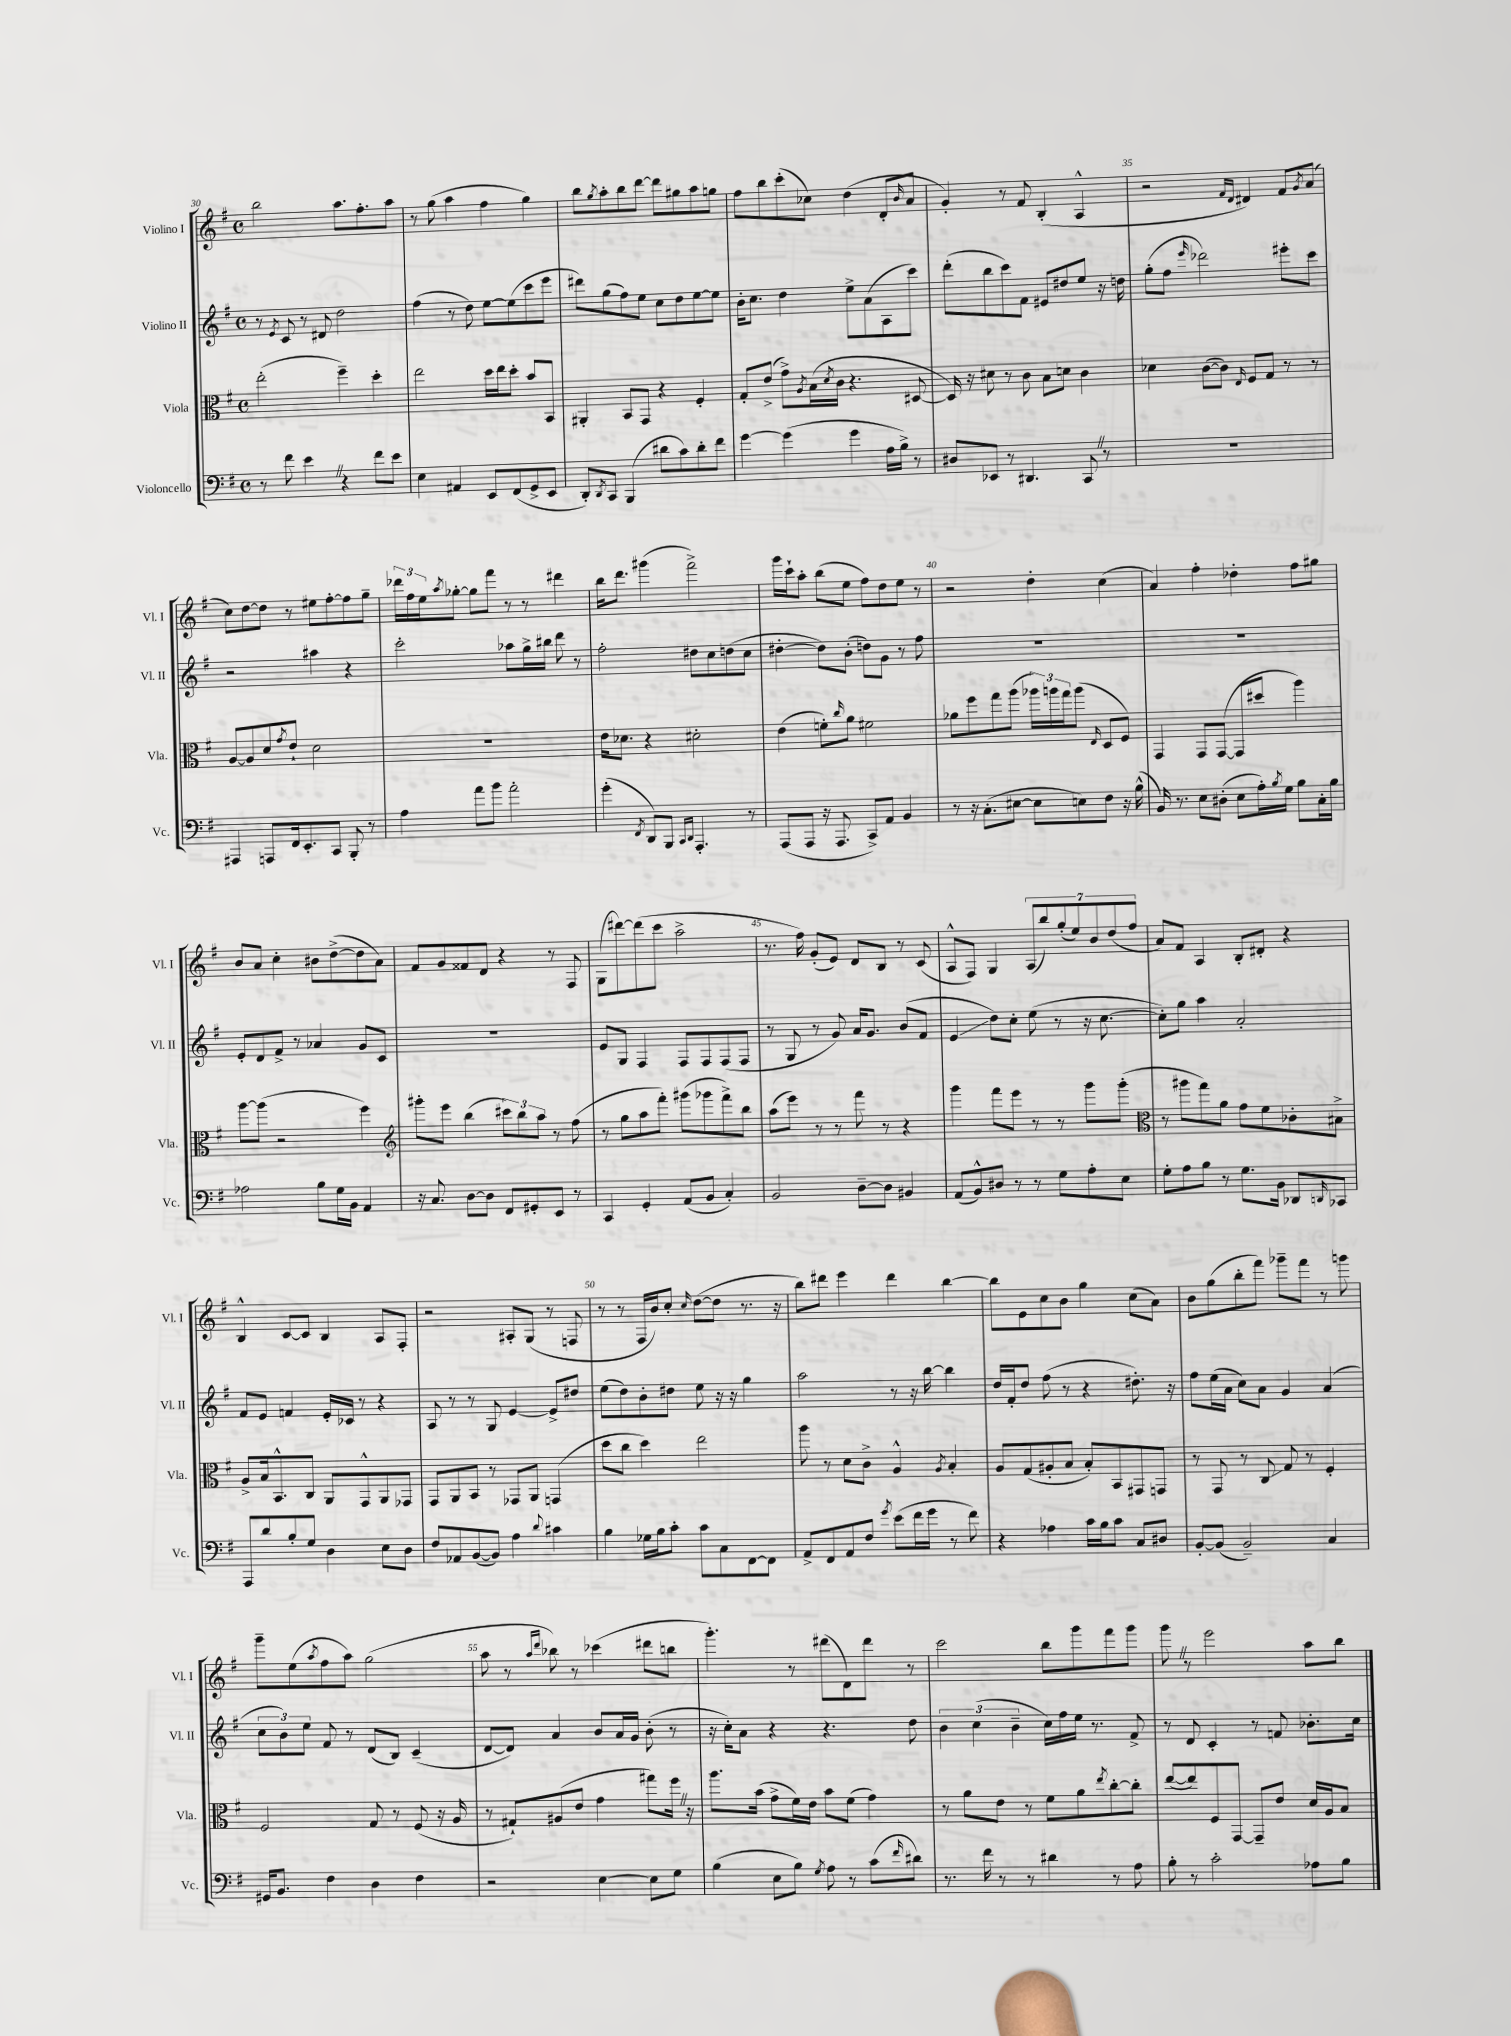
<<
\new StaffGroup <<
\new Staff = "s0" \with { instrumentName = "Violino I" shortInstrumentName = "Vl. I" } {
    \clef treble \key g \major \defaultTimeSignature \time 4/4
    b''2 a''8. fis''8.-. a''8 |
    r8 g''8( a''4 fis''4 g''4) |
    b''8 \acciaccatura { g''8 } a''8-. b''8 d'''8~ d'''8 gis''8 a''8 g''8 |
    fis''8 b''8 c'''8-.( ces''8) d''4( d'8-. \grace { b'16 } a'8 |
    g'4-.) r8 fis'8 b4-.( a4-^ |
    r2 \grace { fis'16 d'16 } dis'4) fis'8 \acciaccatura { g'8 } a'8( |
    c''8) d''8~ d''8 r8 eis''8 fis''8~-. fis''8 g''8-- |
    \tuplet 3/2 { des'''16 fis''16 e''16 } \acciaccatura { a''8 } ges''8~-. ges''8 fis'''8 r8 r8 dis'''4 |
    b''16 d'''8. gis'''4( fis'''2->) |
    g'''16 c'''16-! a''8-. b''8( e''8 fis''8) d''8 e''8 r8 |
    r2 d''4-. c''4( |
    a'4) fis''4-. des''4-. fis''8 gis''8 |
    b'8 a'8 c''4-. bis'8 d''8~->( d''8 a'8) |
    fis'8 g'8 fisis'8 d'8 r4 r8 fis8 |
    g8( dis'''8~) dis'''8( c'''8 a''2-> |
    r8. fis''16) g'8-.( e'8) d'8 b8 r8 c'8( |
    a8-^ fis8) g4 \tuplet 7/4 { a8( b''8) g''8-.( e''8) b'8 d''8( fis''8 } |
    a'8) fis'8 a4 b8-. dis'8-. r4 |
    b4-^ c'8~ c'8 b4 a8 fis8-. |
    r2 ais8-. g8( r8 f8 |
    r8 r8 fis16 b'16) c''8-. \grace { c''16 } d''8~( d''8 r8. r16 |
    b''8) dis'''8 e'''4 dis'''4 b''4~ |
    b''8 e'8 c''8 b'8 g''4 c''8( a'8) |
    b'8 g''8( b''8-. fis'''8) ges'''8-- fis'''8 r8 g'''8 |
    g'''8-- e''8( \acciaccatura { a''8 } fis''8 a''8) g''2( |
    a''8 r8 \grace { a''16 d'''16 } bes''8) r8 ces'''4( dis'''8 b''8 |
    g'''4.-.) r8 dis'''8( d'8) dis'''8 r8 |
    c'''2 b''8 g'''8 fis'''8 g'''8 |
    g'''8 \once \override BreathingSign.text = \markup { \musicglyph "scripts.caesura.straight" } \breathe r8 e'''2 a''8 b''8 \bar "|." |
}
\new Staff = "s1" \with { instrumentName = "Violino II" shortInstrumentName = "Vl. II" } {
    \clef treble \key g \major \defaultTimeSignature \time 4/4
    r8 \acciaccatura { e'8 } c'8 r8 dis'8 d''2 |
    fis''4( r8 d''8) e''8~ e''8( c'''8 e'''8 |
    dis'''8) g''8( fis''8) e''8 c''8 d''8 e''8~ e''8 |
    b'16-. c''8. d''4 e''8-> a'8( a8 c'''8) |
    d'''8-.( b''8 c'''8) fis'8 eis'8 dis''8 e''8 r16 d''16 |
    g''8-.( fis''8 \grace { e'''16 } des'''2) eis'''8-. c'''8 |
    r2 ais''4 r4 |
    c'''2-. aes''8 g''16-> bis''16 d'''8 r8 |
    fis''2-. dis''8 c''8 d''8( c''8 |
    dis''4~-. dis''8) b'8-.( d''8) g'8 r8 fis''8 |
    R1 |
    R1 |
    e'8-. d'8 fis'8-> r8 aes'4 g'8 c'8 |
    R1 |
    e'8 g8 fis4 fis8 fis8 fis8( fis8 |
    r8 g8 r8 g'8) a'16 g'8. b'8( fis'8 |
    e'4\glissando d''8) c''8-. e''8( r8 r16 c''8.~ |
    c''8-.) g''8 a''4 a'2-. |
    fis'8 e'8 f'4 e'16-. ces'16 r8 r4 |
    a8 r8 r8 g8 e'4~ e'8-> dis''8 |
    e''8( d''8) b'8-. dis''8 e''8 r16 r16 g''4 |
    a''2 r8 r16 b''16~ b''4 |
    d''16 fis'16-. d''8 fis''8( r8 r4 dis''8.-.) r16 |
    fis''8 e''16( a'16 c''8) a'8 g'4 a'4( |
    \tuplet 3/2 { c''8 b'8) e''8 } fis'8 r8 d'8( b8) c'4--( |
    d'8~ d'8) a'4 b'8 a'16 g'16 b'8-.( r8 |
    r16 c''16-.) a'8 r4 r4. d''8 |
    \tuplet 3/2 { b'4 c''4( b'4-- } c''16) fis''16 e''16 r8. fis'8-> |
    r8 d'8 c'4-. r8 f'8 bes'8.-. c''16 \bar "|." |
}
\new Staff = "s2" \with { instrumentName = "Viola" shortInstrumentName = "Vla." } {
    \clef alto \key g \major \defaultTimeSignature \time 4/4
    e''2-.( fis''4--) d''4-. |
    e''2 d''16 e''16 d''8-. b'8 b,8 |
    ais,4-. b,8 g,8 r4 fis4-. |
    g8-. e'8->( g'8->) \acciaccatura { a8 } b16( \acciaccatura { d'8 } c'16 r4. dis8~ |
    dis16) r16 dis'8 r8 c'8 b8 d'8 c'4 |
    des'4 c'8~( c'8) \grace { e16 } fis8 g8 r8 r8 |
    a8~ a8 d'8 \acciaccatura { g'8 } e'8-! d'2 |
    R1 |
    e'16 des'8. r4 dis'2-. |
    e'4( f'8-.) \grace { c''16 } a'8 fis'2 |
    aes'8 fis''8 g''8 a''8( \tuplet 3/2 { aes''16) a''16 g''16 } a''8( \grace { e16 } d8 fis8) |
    g,4 g,8 g,8~( g,8 dis''8 a''4) |
    a''8~ a''8( r2 fis''4) |
    \clef treble gis'''8-. e'''8 b''4( \tuplet 3/2 { cis'''8) b''8 a''8 } r8 fis''8( |
    r8 g''8 a''8 fis'''8-.) gis'''8( ges'''8 fis'''8->) b''8 |
    a''8( e'''8) r8 r8 fis'''8 r8 r4 |
    g'''4 fis'''8 e'''8 r8 r8 g'''8 g'''8-.( |
    \clef alto r8 ais''8 g''8) a'8 g'8 fis'8 ces'8-. bis8-> |
    a8-> b16 b,8.-^ c8 a,8 g,8-^ a,8 ges,8 |
    g,8 a,8 b,8 r8 ges,8 a,8 g,4( |
    d''8 c''8 d''4) e''2 |
    a''8 r8 d'8 c'8-> a4-^ \acciaccatura { a8 } b4-. |
    a8 g8( ais8-. b8 b8-.) b,8 gis,8 g,8 |
    r8 g,8 r8 c8\glissando g8 r8 fis4-. |
    fis2 g8 r8 fis8( r16 a16 |
    r8 gis8-!) ais8( e'8 g'4 gis''8) fis''16 \once \override BreathingSign.text = \markup { \musicglyph "scripts.caesura.straight" } \breathe r16 |
    a''8. b'16( g'8-> fis'16) e'16 b'8 fis'8( g'4) |
    r8 a'8 e'8 r8 fis'8 a'8 \acciaccatura { e''8 } c''8~-. c''8-. |
    e''8~( e''8) fis8 g,8~ g,8-- e'8 d'16 a16 b8 \bar "|." |
}
\new Staff = "s3" \with { instrumentName = "Violoncello" shortInstrumentName = "Vc." } {
    \clef bass \key g \major \defaultTimeSignature \time 4/4
    r8 fis'8 e'4 \once \override BreathingSign.text = \markup { \musicglyph "scripts.caesura.straight" } \breathe r4 fis'8 e'8 |
    e4 ais,4 e,8 fis,8( g,8-> e,8 |
    d,8-.) \acciaccatura { d,8 } c,8 b,,4( dis'8 c'8) dis'8-. fis'8 |
    g'4~ g'4( g'4 a16 b16->) r8 |
    dis8 ees,8 r8 dis,4. c,8 \once \override BreathingSign.text = \markup { \musicglyph "scripts.caesura.straight" } \breathe r8 |
    R1 |
    ais,,4 a,,8 fis,16 e,8.-. c,8 b,,8-. r8 |
    a4 a'8 b'8 a'2-. |
    g'4-.( \acciaccatura { fis,8 } d,8) b,,8 \grace { c,16 d,16 } a,,4.-. r8 |
    a,,8( a,,8 r16 a,,8. c,8->) a,8 b,4 |
    r8 r16 c8.-.( eis8~ eis8 e8) fis8 r16 b16-^( |
    b,16) r8. e8 dis8-.( e8 a16-.) \acciaccatura { b8 } g16 b8 c16-. b16 |
    aes2 b8 g16 b,16 a,4 |
    r16 c8. d8~ d8 fis,8 gis,8-. e,8 r8 |
    c,4 g,4-. a,8( b,8 c4-.) |
    b,2 d8~-- d8 bis,4 |
    a,8( b,8-^) dis8 r8 r8 g8 a8-. e8 |
    g8-. a8 b8 r8 g8. b,16 des,8 \grace { d,16 } ces,8 |
    a,,8 d'8 b8-. g8 d4 e8 d8 |
    fis8 aes,8 b,8~( b,8) a4 \appoggiatura { d'8 } cis'4 |
    b4 ges16 b16 c'8-. c'8 c8 fis,8~ fis,8 |
    a,8-> fis,8 a,8 fis8 \acciaccatura { g'8 } e'8( fis'16 g'16 r8 fis'8) |
    r4 aes4 c'16 b16 c'8 c8 dis8 |
    b,8~-. b,8( b,2--) c4 |
    gis,16 b,8. fis4 d4 fis4 |
    r2 e4~ e8 g8 |
    b4( e8 b8) \acciaccatura { g8 } a8 r8 c'8( \grace { fis'16 } dis'8) |
    r8. fis'16 r8 r8 dis'4 r8 a8 |
    b8-. r8 c'2-. aes8 b8 \bar "|." |
}
>>
>>
\layout { \context { \Score currentBarNumber = #30 \override BarNumber.break-visibility = ##(#f #t #t) barNumberVisibility = #(every-nth-bar-number-visible 5) } }
